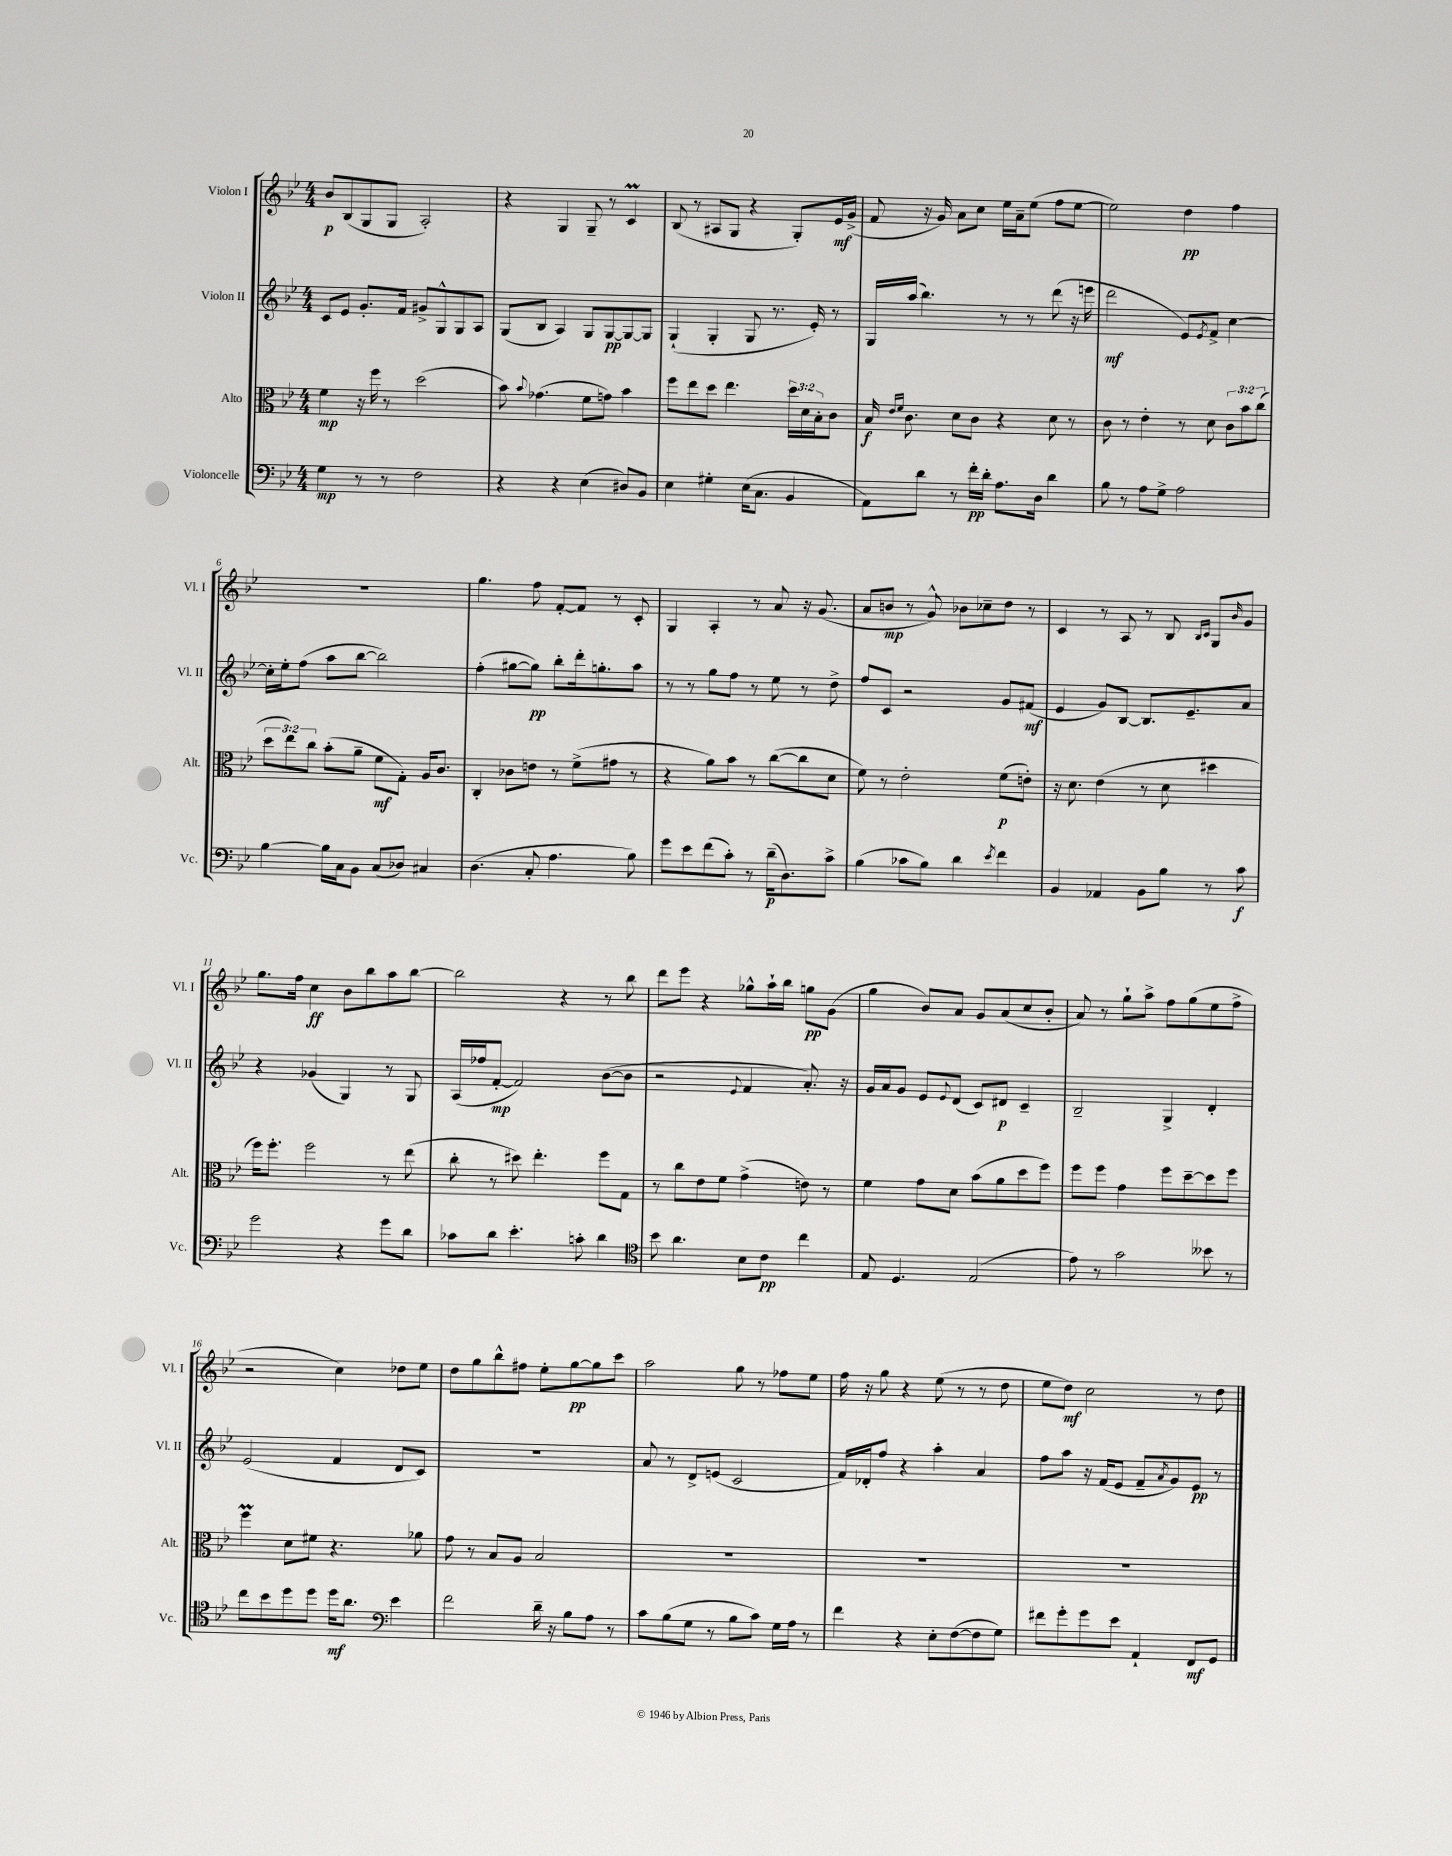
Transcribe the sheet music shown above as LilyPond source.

<<
\new StaffGroup <<
\new Staff = "s0" \with { instrumentName = "Violon I" shortInstrumentName = "Vl. I" } {
    \clef treble \key bes \major \numericTimeSignature \time 4/4
    bes'8\p bes8( g8 g8 a2-.) |
    r4 g4 g8-- r8 c'4\prall |
    bes8( r8 ais8 g8 r4 g8-.) ees'16\mf g'16->( |
    f'8 r16 g'16) a'8 c''8 ees''16 a'16-- ees''8( f''8 ees''8~ |
    ees''2) d''4\pp f''4 |
    r1 |
    g''4. f''8 f'8~-. f'8 r8 c'8-. |
    g4 a4-. r8 a'8 r16 g'8.( |
    a'8 b'8\mp r8 g'8-^) bes'8 ces''8-- d''8 r8 |
    c'4 r8 a8 r8 bes8 \grace { bes16 c'16 } g8 \grace { bes'16 } g'8 |
    g''8. f''16 c''4\ff bes'8 bes''8 a''8 bes''8~ |
    bes''2 r4 r8 bes''8 |
    d'''8 ees'''8 r4 ges''8-^ a''16-! bes''16 g''8\pp g'8( |
    g''4 bes'8) a'8 g'8 a'8( c''8 bes'8-. |
    a'8) r8 g''8-! a''8-> f''8 g''8( ees''8 f''8-> |
    r2 c''4) des''8 ees''8 |
    d''8 g''8 bes''8-^ fis''8 ees''8-. g''8~\pp g''8 c'''8 |
    a''2 g''8 r8 fes''8 ees''8 |
    f''16 r16 g''8 r4 ees''8( r8 r8 d''8 |
    ees''8 d''8\mf) c''2 r8 d''8 \bar "|." |
}
\new Staff = "s1" \with { instrumentName = "Violon II" shortInstrumentName = "Vl. II" } {
    \clef treble \key bes \major \numericTimeSignature \time 4/4
    c'8 ees'8 g'8.-. f'16 gis'8-> g8-^ g8 a8 |
    g8( bes8 a4) g8 g8~\pp g8~ g8 |
    g4-!( g4-. g8 r8. ees'16-.) r8 |
    g16 a''16( bes''4.) r8 r8 d'''8( r16 e'''16 |
    d'''2\mf ees'8) \acciaccatura { ees'8 } f'8-> c''4~ |
    c''16-. ees''16-. f''8( a''8 bes''8~ bes''2) |
    f''4-.( gis''8~ gis''8\pp) bes''8-. d'''16-. g''8.-. a''8 |
    r8 r8 g''8 f''8 r8 ees''8 r8 d''8-> |
    f''8 c'8 r2 g'8 fis'8\mf( |
    ees'4 g'8) bes8~ bes8. ees'8.-- a'8 |
    r4 ges'4( g4) r8 g8 |
    a16( fes''16 f'8~-.\mp f'2) bes'8~( bes'8 |
    r2 \appoggiatura { ees'8 } f'4 a'8.-.) r16 |
    g'16 a'16 g'8 ees'8 \appoggiatura { ees'8 } d'8( c'8) dis'8\p c'4-- |
    bes2-- g4-> d'4-. |
    ees'2( f'4 d'8 c'8) |
    R1 |
    a'8 r8 d'8-> e'8( c'2 |
    f'16) des'16-. f''8 r4 a''4-. a'4 |
    f''8 a''8 r16 f'16( ees'8 f'8-- \acciaccatura { a'8 } g'8) ees'8\pp r8 \bar "|." |
}
\new Staff = "s2" \with { instrumentName = "Alto" shortInstrumentName = "Alt." } {
    \clef alto \key bes \major \numericTimeSignature \time 4/4 \override Staff.TupletNumber.text = #tuplet-number::calc-fraction-text
    f'4\mp r16 f''16 r8 d''2( |
    bes'8) \appoggiatura { bes'8 } ges'4.( f'8 g'8) bes'4 |
    f''8 ees''8 d''8 ees''4. \tuplet 3/2 { d''16 d'16 bes16-. } c'8 |
    bes16\f \grace { ees'16 f'16 } c'8. d'8 c'8 r4 d'8 r8 |
    c'8 r8 ees'4-. r8 d'8 \tuplet 3/2 { c'8 bes'8 c''8( } |
    \tuplet 3/2 { d''8 ees''8) c''8 } bes'8-.( a'8-- f'8\mf g8-.) a16 c'8. |
    c4-. ces'8 e'8 r8 f'8->( gis'8 r8 |
    r4 a'8) bes'8 r8 c''8~( c''8 d'8 |
    f'8) r8 ees'2-. f'8\p( e'8-.) |
    r16 d'8. ees'4( r8 d'8 dis''4 |
    f''16) f''8.-. f''2 r8 ees''8( |
    c''8-. r8 dis''8) ees''4.-. f''8 g8 |
    r8 c''8 ees'8 f'8 g'4->( e'8) r8 |
    f'4 g'8 d'8 bes'8( a'8 d''8 f''8) |
    f''8 f''8 g'4 f''8 d''8~-- d''8 f''8 |
    f''4\prall d'8 fis'8 r4. aes'8 |
    g'8 r8 bes8 a8 bes2 |
    R1 |
    R1 |
    R1 \bar "|." |
}
\new Staff = "s3" \with { instrumentName = "Violoncelle" shortInstrumentName = "Vc." } {
    \clef bass \key bes \major \numericTimeSignature \time 4/4
    g4\mp r8 r8 f2 |
    r4 r4 ees4( dis8) bes,8 |
    ees4 gis4-. ees16( c8. bes,4 |
    a,8) d'8 r8 f'16-.\pp d'16-. a8. d16 d'4 |
    bes8 r8 a8 g8-> a2 |
    bes4~ bes16 c16 bes,8 c8( des8) cis4 |
    d4.( c8-. a4. bes8) |
    g'8 ees'8 f'8( c'8-.) r8 d'16--\p( d8.) c'8-> |
    bes4( ces'8 bes8) d'4 \acciaccatura { ees'8 } f'4 |
    bes,4 aes,4 bes,8 bes8 r8 c'8\f |
    g'2 r4 g'8 d'8 |
    ces'8 d'8 ees'4.-. c'8-. d'4 |
    \clef tenor bes'8 a'4. bes8 c'8\pp c''4 |
    ees8 d4. ees2( |
    ees'8) r8 g'2 beses'8 r8 |
    c''8 bes'8 d''8 d''8 d''16\mf a'8. \clef bass ees'4 |
    f'2 d'16-- r16 bes8 a8 r8 |
    c'8 bes8( g8 r8 bes8 c'8) g16 a16 r8 |
    f'4 r4 ees8-. f8~( f8 g8) |
    fis'8 g'8-. g'8 ees'8 a,4-! f,8\mf g,8 \bar "|." |
}
>>
>>
